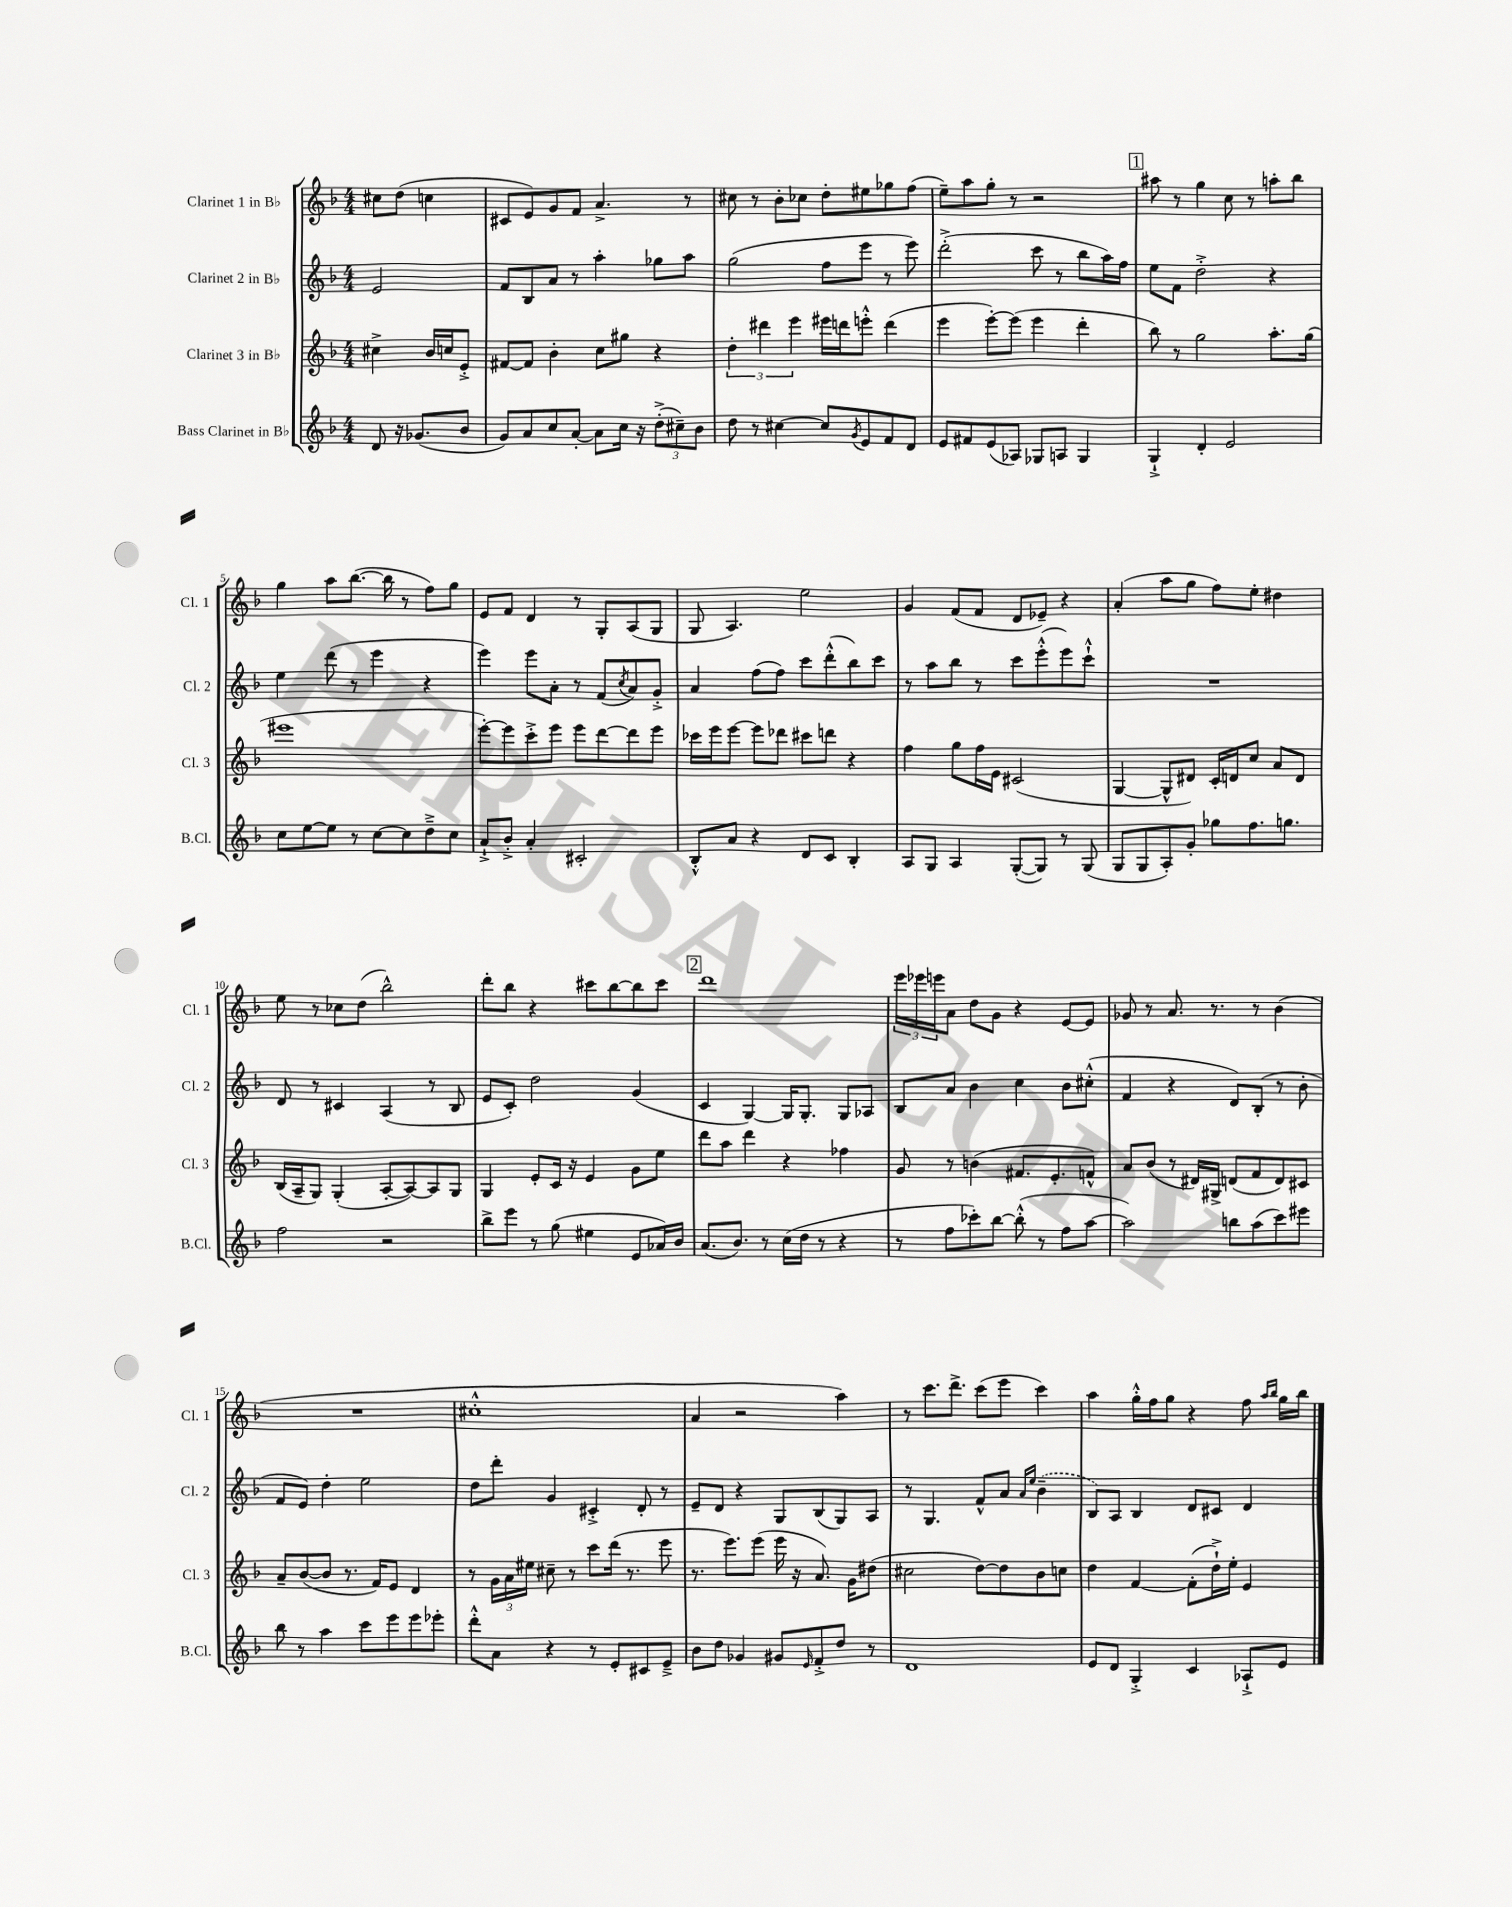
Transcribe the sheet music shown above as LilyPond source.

<<
\new StaffGroup <<
\new Staff = "s0" \with { instrumentName = "Clarinet 1 in Bb" shortInstrumentName = "Cl. 1" } {
    \clef treble \key f \major \numericTimeSignature \time 4/4 \partial 2
    cis''8 d''8( c''4 |
    cis'8 e'8) g'8 f'8 a'4.-> r8 |
    cis''8 r8 bes'8-. ces''8 d''8-. eis''8 ges''8 f''8( |
    e''8--) a''8 g''8-. r8 r2 |
    \mark \markup { \box "1" } ais''8 r8 g''4 c''8 r8 a''8-. bes''8 |
    g''4 a''8 bes''8.~( bes''16 r8 f''8) g''8 |
    e'8 f'8 d'4 r8 g8-. a8( g8 |
    g8 a4.) e''2 |
    g'4 f'8( f'8 d'8 ees'8--) r4 |
    a'4-.( a''8 g''8 f''8) e''8-. dis''4 |
    e''8 r8 ces''8 d''8( bes''2-^) |
    d'''8-. bes''8 r4 cis'''8 bes''8~ bes''8 cis'''8 |
    \mark \markup { \box "2" } d'''1 |
    \tuplet 3/2 { e'''16 ees'''16 e'''16 } a'8 d''8 g'8 r4 e'8~ e'8 |
    ges'8 r8 a'8. r8. r8 bes'4( |
    R1 |
    cis''1-.-^ |
    a'4 r2 a''4) |
    r8 c'''8. d'''8.-> c'''8( e'''8 c'''4) |
    a''4 g''16-.-^ f''16 g''8 r4 f''8 \grace { a''16 bes''16 } g''16 bes''16 \bar "|." |
}
\new Staff = "s1" \with { instrumentName = "Clarinet 2 in Bb" shortInstrumentName = "Cl. 2" } {
    \clef treble \key f \major \numericTimeSignature \time 4/4 \partial 2
    e'2 |
    f'8 bes8 a'8 r8 a''4-. ges''8 a''8 |
    g''2( f''8 e'''8 r8 e'''8) |
    d'''2-.->( c'''8 r8 bes''8 a''16) f''16 |
    \mark \markup { \box "1" } e''8 f'8 d''2-.-> r4 |
    e''4 d'''8( r8 e'''4 r4 |
    e'''4) e'''8 a'8-. r8 f'8( \acciaccatura { c''8 } a'8) g'8-.-> |
    a'4 f''8( f''8) c'''8 d'''8-.-^( bes''8) c'''8 |
    r8 a''8 bes''8 r8 c'''8 e'''8-.-^( e'''8) c'''8-!-^ |
    R1 |
    d'8 r8 cis'4 a4( r8 bes8 |
    e'8 c'8-.) d''2 g'4( |
    \mark \markup { \box "2" } c'4 g4~) g16 g8.-. g8 aes8 |
    bes8 a'8 bes'4 c''4 bes'8 cis''8-.-^( |
    f'4 r4 d'8) bes8-.( r8 bes'8-. |
    f'8 e'8) d''4-. e''2 |
    d''8 d'''8-. g'4 cis'4-.-> d'8-. r8 |
    e'8-- d'8 r4 g8 bes8( g8) a8 |
    r8 g4. f'8-^ a'8 \grace { a'16 e''16 } \once \slurDashed bes'4--( |
    bes8) a8 bes4 d'8 cis'8 d'4 \bar "|." |
}
\new Staff = "s2" \with { instrumentName = "Clarinet 3 in Bb" shortInstrumentName = "Cl. 3" } {
    \clef treble \key f \major \numericTimeSignature \time 4/4 \partial 2
    cis''4-> bes'16 c''16 e'8-.-> |
    fis'8~ fis'8 bes'4-. c''8 gis''8 r4 |
    \tuplet 3/2 { d''4-. dis'''4 e'''4 } eis'''16 d'''16 e'''8-.-^ d'''4( |
    e'''4 e'''8~-.) e'''8( e'''4 d'''4-. |
    \mark \markup { \box "1" } bes''8) r8 g''2 a''8.-. g''16( |
    eis'''1 |
    e'''8~-.) e'''8 c'''8-.-> e'''8 e'''8 d'''8~ d'''8 e'''8 |
    ces'''16 e'''16 e'''8~ e'''8 des'''8 cis'''8 d'''8 r4 |
    f''4 g''8 f''16 e'16 cis'2( |
    g4~ g8-^ dis'8) c'16-. d'16 c''8 a'8 d'8 |
    bes16( a16-- g8) g4-.( a8~-. a8~) a8 g8 |
    g4 e'8-. c'16 r16 e'4 g'8 e''8 |
    \mark \markup { \box "2" } d'''8 a''8 d'''4 r4 fes''4 |
    g'8 r8 b'4( fis'8. e'8.-. f'8-^) |
    a'8 bes'8( r8 dis'16) gis16-> d'8( f'8 d'8) cis'8 |
    a'8-- bes'8~( bes'8 r8. f'16) e'8 d'4 |
    r8 \tuplet 3/2 { g'16 a'16 eis''16 } cis''8-- r8 c'''8 d'''16( r8. e'''8 |
    r8. e'''8.) e'''8( e'''16 r16 a'8.) g'16 dis''8( |
    cis''2 d''8~) d''8 bes'8 c''8 |
    d''4 f'4~ f'8-.( d''16-!->) e''16-. e'4 \bar "|." |
}
\new Staff = "s3" \with { instrumentName = "Bass Clarinet in Bb" shortInstrumentName = "B.Cl." } {
    \clef treble \key f \major \numericTimeSignature \time 4/4 \partial 2
    d'8 r16 ges'8.( bes'8 |
    g'8) a'8 c''8 a'8~-. a'8 c''16 r16 \tuplet 3/2 { d''8-.->( cis''8--) bes'8 } |
    d''8 r8 cis''4~ cis''8 \acciaccatura { g'8 } e'8 f'8 d'8 |
    e'8 fis'8 e'8( aes8) ges8 a8 ges4 |
    \mark \markup { \box "1" } g4-!-> d'4-. e'2 |
    c''8 e''8~ e''8 r8 c''8~ c''8 d''8---> c''8 |
    a'8-!-> bes'8-.-> a'4-. cis'2-. |
    bes8-.-^ a'8 r4 d'8 c'8 bes4-. |
    a8 g8 a4 g8~-.( g8) r8 g8( |
    g8 g8 a8-.) g'8-. ges''8 f''8. g''8. |
    f''2 r2 |
    bes''8-> e'''8 r8 g''8( eis''4 e'8 aes'16) bes'16 |
    \mark \markup { \box "2" } a'8.( bes'8.) r8 c''16( d''16 r8 r4 |
    r8 f''8 ces'''8-.) bes''8~ bes''8-.-^( r8 f''8 a''8~ |
    a''2) b''8 a''8( c'''8) eis'''8 |
    bes''8 r8 a''4 c'''8 e'''8 e'''8 ees'''8-. |
    d'''8-.-^ a'8 r4 r8 e'8-. cis'8 e'8---> |
    bes'8 d''8 ges'4 gis'8 \grace { e'16 } f'8-.-> d''8 r8 |
    d'1 |
    e'8 d'8 g4-.-> c'4 aes8-!-> e'8 \bar "|." |
}
>>
>>
